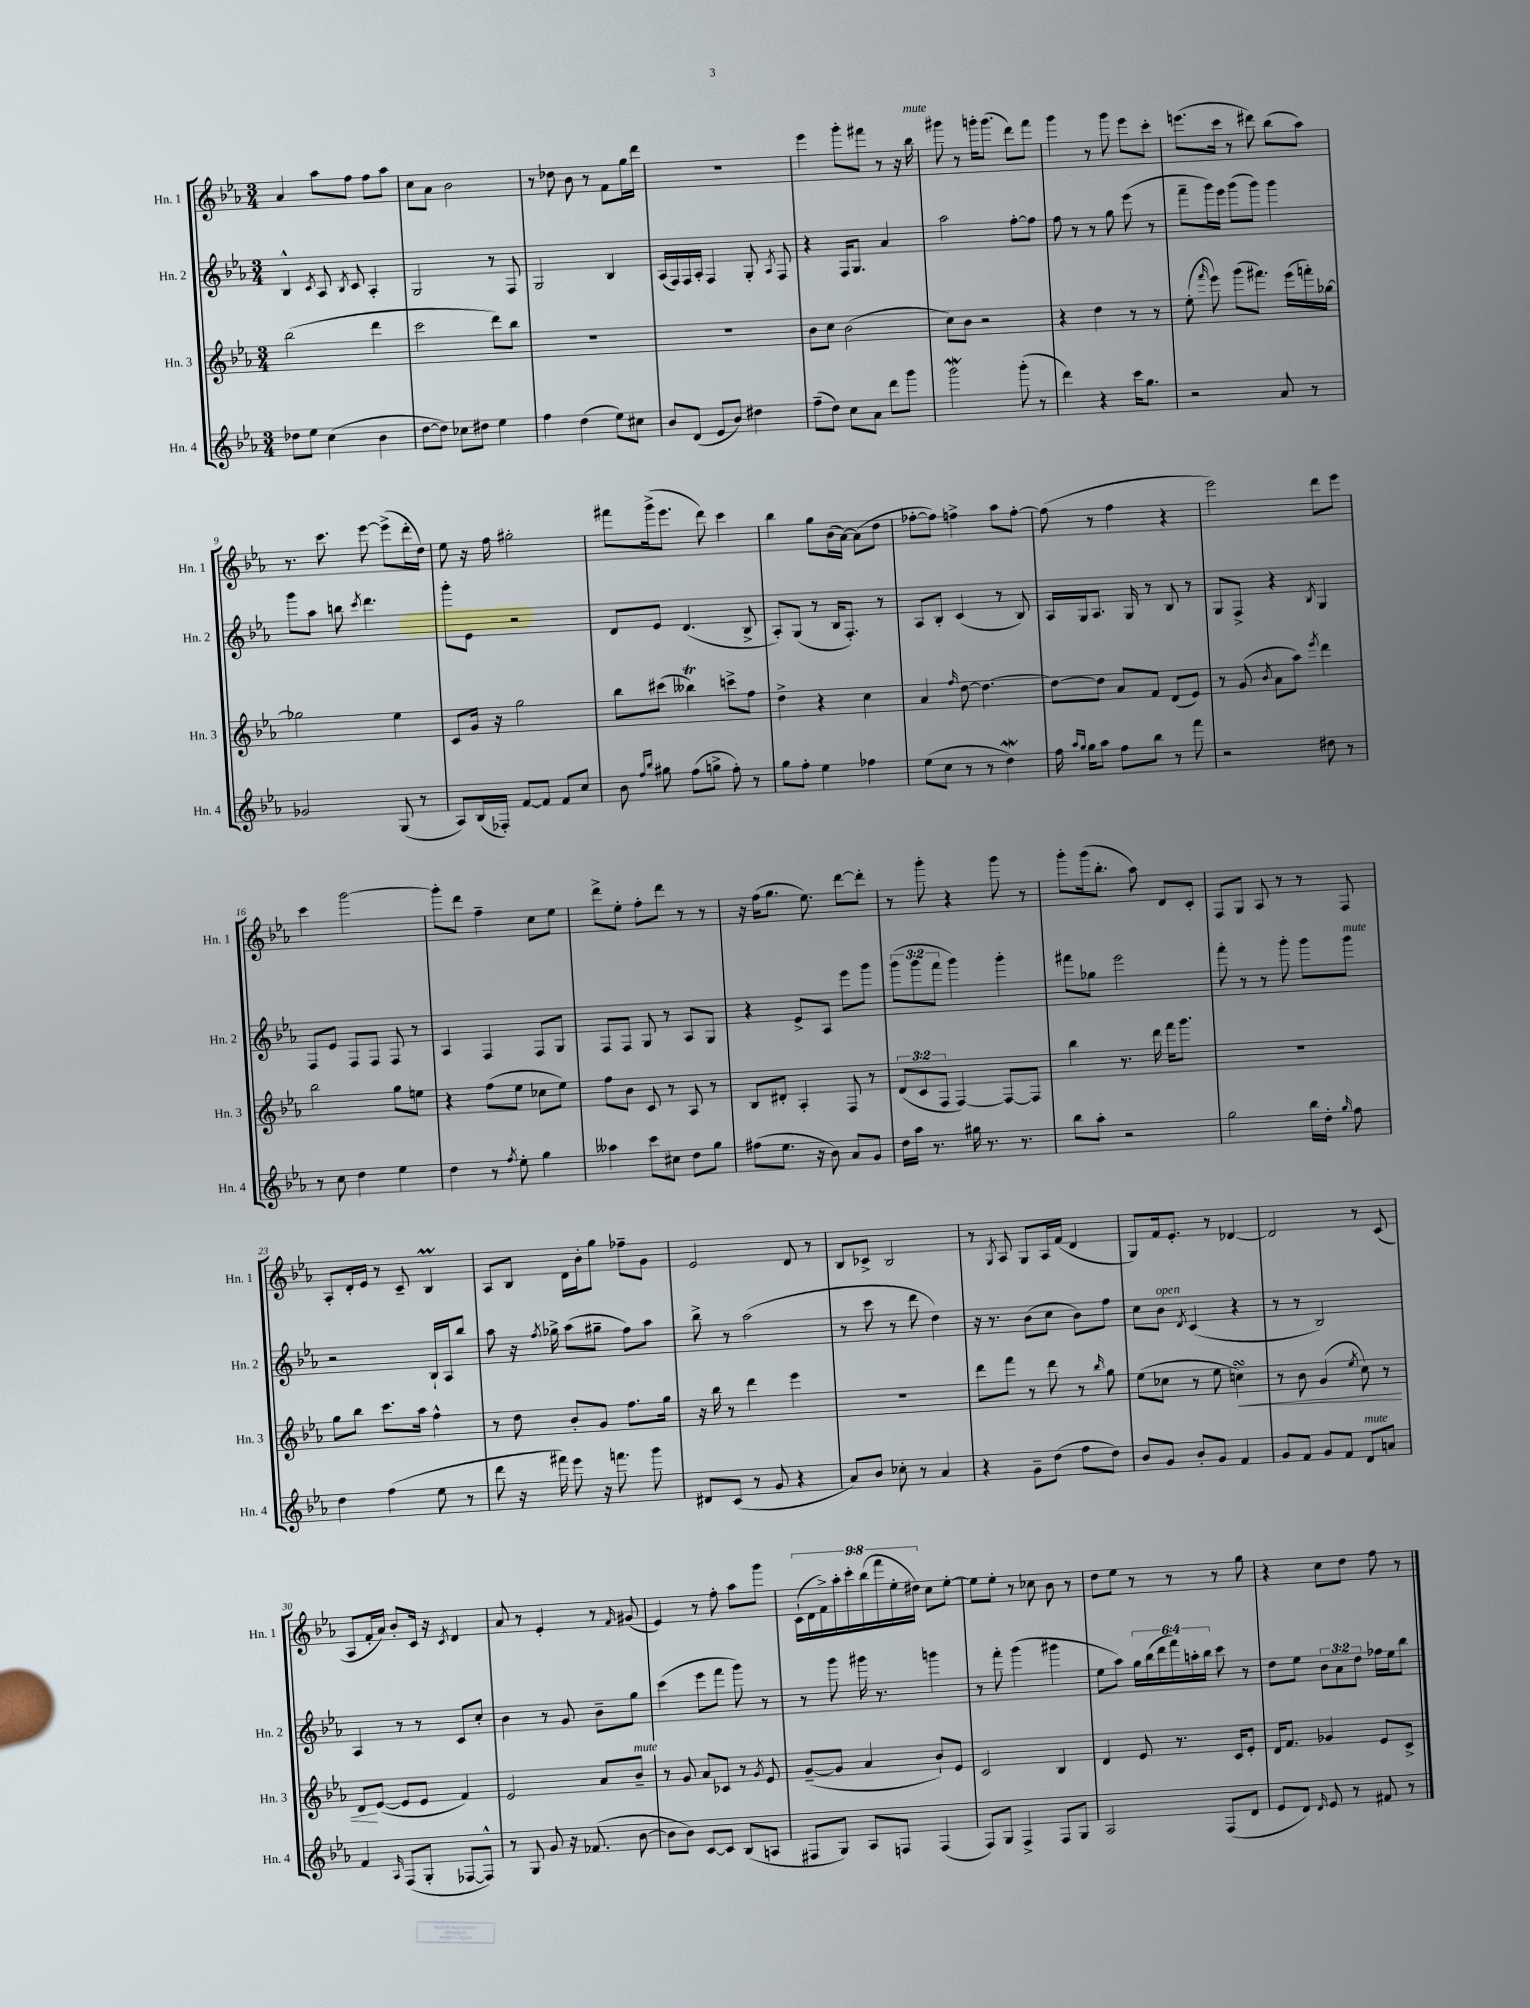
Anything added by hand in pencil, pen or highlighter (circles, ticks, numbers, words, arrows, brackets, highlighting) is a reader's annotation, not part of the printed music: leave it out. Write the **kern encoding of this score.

**kern	**kern	**dynam	**kern	**kern
*part4	*part3	*part3	*part2	*part1
*staff4	*staff3	*staff3	*staff2	*staff1
*I"Hn. 4	*I"Hn. 3	*	*I"Hn. 2	*I"Hn. 1
*I'Hn. 4	*I'Hn. 3	*	*I'Hn. 2	*I'Hn. 1
*clefG2	*clefG2	*	*clefG2	*clefG2
*k[b-e-a-]	*k[b-e-a-]	*	*k[b-e-a-]	*k[b-e-a-]
*M3/4	*M3/4	*	*M3/4	*M3/4
=1	=1	=1	=1	=1
8dd-X\L	(2bb-\	.	4B-^^/	4a-/
8ee-\J	.	.	.	.
.	.	.	8qc/	.
(4cc\	.	.	8A-/	8aa-\L
.	.	.	8qB-/	.
.	.	.	8c/	8ff\J
4b-\	4ddd\	.	4A-'/	8ff\L
.	.	.	.	8aa-\J
=2	=2	=2	=2	=2
[8dd\L	2ccc\	.	2G/	8cc\L
8dd\J])	.	.	.	8a-\J
8cc-X\L	.	.	.	2b-\
8dd#X\J	.	.	.	.
4ee-\	8ddd\L)	.	8r	.
.	8bb-\J	.	8F/	.
=3	=3	=3	=3	=3
4ff\	2.r	.	2G/	8r
.	.	.	.	8dd-X\
(4dd\	.	.	.	8b-\
.	.	.	.	8r
8ee-\L)	.	.	4B-/	8f\L
8cc#X\J	.	.	.	16gg\L
.	.	.	.	16ddd\JJ
=4	=4	=4	=4	=4
8b-/L	2.r	.	(16A-/LL	2.r
.	.	.	16F/)	.
(8d/J	.	.	16F/	.
.	.	.	16A-'/JJ	.
8e-/L	.	.	4F/	.
8b-/J)	.	.	.	.
4dd#X\	.	.	8G'/	.
.	.	.	8qA-/	.
.	.	.	8F/	.
=5	=5	=5	=5	=5
(8ff~\L	8b-\L	.	4r	4eee-\
8dd\J)	8cc\J	.	.	.
8cc\L	(2b-\	.	16F/KL	8ggg'\L
.	.	.	8.G/J	.
8a-\J	.	.	.	8fff#X\J
8ddd\L	.	.	4a-/	8r
8ggg\J	.	.	.	16r
!	!	!	!	!LO:TX:a:i:t=mute
.	.	.	.	16bb-\
=6	=6	=6	=6	=6
2gggW\	8cc\L)	.	2aa-\	8ggg#X\
.	8b-\J	.	.	8r
.	2r	.	.	16gggn'\KL
.	.	.	.	(8.ggg\J
(8ggg'\	.	.	[8ff'\L	8ddd\L)
8r	.	.	8ff\J]	8fff\J
=7	=7	=7	=7	=7
4ddd\)	4r	.	8ff\	4ggg\
.	.	.	8r	.
4r	4dd\	.	8r	8r
.	.	.	8gg\	8ggg\
16ccc\KL	8r	.	(8eee-\	8eee-\L
8.gg\J	.	.	.	.
.	8r	.	8r	8ccc'\J
=8	=8	=8	=8	=8
2r	(8ee-'\	.	8fff~\L	(8.eeen\L
.	16qqfff/	.	.	.
.	8eee-\)	.	16ggg\L)	.
.	.	.	16eee-\JJ	16ccc\Jk
.	(8ggg\L	.	(8ggg\L	8r
.	8.fff#X\J)	.	8ggg\J)	8ddd#X\)
8a-/	.	.	4ggg\	(8bb-\L
.	(16eee-\LL	.	.	.
8r	16fffn'\)	.	.	8aa-\J)
.	[16gg-X\JJ	.	.	.
!!LO:LB:g=z
=9	=9	=9	=9	=9
2g-X/	2gg-X\]	.	8ggg\L	8.r
.	.	.	8aa-\J	.
.	.	.	.	8.ccc\
.	.	.	8bbn\	.
.	.	.	8qccc/	.
.	.	.	4.ddd\	[8eee-\
(8G/	4ee-\	.	.	(8eee-^\L]
8r	.	.	.	16ddd'\L
.	.	.	.	16dd\JJ)
=10	=10	=10	=10	=10
8A-/L)	8c/L	.	8ggg'\L	8ee-\
(16B-/L	16g/Jk	.	8e-\J	16r
16F-X'/JJ)	16r	.	.	16ff\
[8f/L	2gg\	.	2r	2gg#X'\
8f/J]	.	.	.	.
8f/L	.	.	.	.
8cc/J	.	.	.	.
=11	=11	=11	=11	=11
8b-\	8bb-\L	.	8d/L	8fff#X\L
16qqff/LL	.	.	.	.
16qqbb-/JJ	.	.	.	.
8gg#X\	(8ccc#X\J	.	8e-/J	(16ggg^\k
.	.	.	.	8.eee-\J
(8ff\L	4bb--XT\)	.	(4.d/	.
8ggn^\J	.	.	.	8ddd\)
8ff'\)	8cccn^\L	.	.	4ccc\
8r	8ff\J	.	8B-^/	.
=12	=12	=12	=12	=12
8gg\L	4dd^\	.	8A-'/L)	4bb-\
8ff'\J	.	.	(8G/J	.
4ee-\	4r	.	8r	8gg\L
.	.	.	16B-/KL	(16b-\L
.	.	.	8.F'/J)	[16a-\JJ)
4ff-X\	4cc\	.	.	(8a-\L]
.	.	.	8r	8dd\J
=13	=13	=13	=13	=13
(8ee-\L	4a-/	.	8A-/L	[8ff-X'\L
8cc\J	.	.	8B-'/J	8ff-\J])
.	16qqff/	.	.	.
8r	[8dd\	.	(4c/	4ffn^\
8r	4.dd\_	.	.	.
4ddW\)	.	.	8r	8aa-\L
.	.	.	8B-/)	[8ff'\J
=14	=14	=14	=14	=14
16ff\	8dd\L_	.	16A-/LL	(8ff\]
16qqaa-/LL	.	.	.	.
16qqgg/JJ	.	.	.	.
16gg\KL	.	.	16G/J	.
8aa-\J	8dd\J]	.	8.A-/J	8r
8ff\L	8a-/L	.	.	4ff\
.	.	.	16G/	.
8bb-\J	8f/J	.	8r	.
8r	(8d/L	.	8B-/	4r
8fff\	8e-/J)	.	8r	.
=15	=15	=15	=15	=15
2r	8r	.	8G/L	2eee-\)
.	(8g/	.	8F^/J	.
.	8qb-/	.	.	.
.	8a-\L	.	4r	.
.	8aa-\J)	.	.	.
.	8qeee-/	.	8qB-/	.
8dd#X\	4ddd\	.	4G/	8ddd\L
8r	.	.	.	8eee-\J
!!LO:LB:g=z
=16	=16	=16	=16	=16
8r	2bb-\	.	8F/L	4ccc\
8cc\	.	.	8e-/J	.
4dd\	.	.	8F/L	[2ggg\
.	.	.	8F/J	.
4ee-\	8gg\L	.	8F/	.
.	8een\J	.	8r	.
=17	=17	=17	=17	=17
4dd\	4r	.	4A-/	8ggg'\L]
.	.	.	.	8ddd\J
8r	(8ff\L	.	4F/	4ff~\
8qff/	.	.	.	.
8ee-'\	8ee-\J	.	.	.
4gg\	8cc-X\L	.	8F/L	8cc\L
.	8ee-\J)	.	8G/J	8ee-\J
=18	=18	=18	=18	=18
4aa--X\	8ff\L	.	8F/L	8ddd^\L
.	8b-\J	.	8F/J	8ee-'\J
8ccc\L	8c/	.	8G/	8ff'\L
8cc#X\J	8r	.	8r	8ddd\J
8dd\L	8A-/	.	8A-/L	8r
8gg\J	8r	.	8G/J	8r
=19	=19	=19	=19	=19
(8ff#X\L	8B-/L	.	4r	16r
.	.	.	.	(16ff\KL
8.ee-\J	8d#X'/J	.	.	8.gg\J
.	4A-'/	.	8e-^/L	.
16r	.	.	.	8.ee-\)
8b-\)	.	.	8A-/J	.
8a-/L	8F/	.	8eee-\L	[8ddd\L
8g/J	8r	.	8ggg\J	8ddd'\J]
=20	=20	=20	=20	=20
16dd\LL	(12d/L	.	(12ggg\L	8r
16aa-\JJ	.	.	.	.
.	12c/	.	12ggg\	.
8.r	.	.	.	8ggg'\
.	12F/J	.	12fff\J	.
.	[4F/)	.	4ggg\)	4r
16gg#X\	.	.	.	.
8.r	.	.	.	.
.	8F/L_	.	4ggg'\	8ggg\
8.r	.	.	.	.
.	8F/J]	.	.	8r
=21	=21	=21	=21	=21
8bb-\L	4bb-\	.	8fff#X\L	8ggg'\L
8aa-'\J	.	.	8gg-X\J	(16ggg\k
.	.	.	.	8.bb-'\J
2r	8.r	.	2eee-\	.
.	.	.	.	8aa-\)
.	16ddd\	.	.	.
.	16fff\KL	.	.	8d/L
.	8.ggg\J	.	.	.
.	.	.	.	8c'/J
=22	=22	=22	=22	=22
2gg\	2.r	.	8fff'\	8F/L
.	.	.	8r	8G/J
.	.	.	8r	8A-/
.	.	.	8ggg'\	8r
16bb-\LL	.	.	8ggg\L	8r
16dd'\JJ	.	.	.	.
16qqgg/	.	.	.	.
!	!	!	!LO:TX:a:i:t=mute	!
8ff\	.	.	8ggg\J	8F/
!!LO:LB:g=z
=23	=23	=23	=23	=23
4dd\	8gg\L	.	2r	8A-'/L
.	8bb-\J	.	.	16d'/L
.	.	.	.	16e-/JJ
(4ff\	8.ccc\L	.	.	8r
.	.	.	.	8c~/
.	16aa-\Jk	.	.	.
8ee-\	4ff^^\	.	16B-`/LL	4B-M/
.	.	.	16A-/J	.
8r	.	.	8bb-/J	.
=24	=24	=24	=24	=24
8ddd\	8r	.	8aa-\	8A-/L
16r	8dd\	.	16r	8B-/J
.	.	.	8qff/	.
16fff#X\)	.	.	16gg-X^\	.
8eee-\	8b-'/L	.	(8aa-\L	16d\LL
.	.	.	.	16b-'\J
16r	8g/J	.	8gg#X~\J	8gg\J
8.fffn\	.	.	.	.
.	8.ff\L	.	8ff\L)	8ff-X~\L
8ggg\	.	.	8aa-\J	8g\J
.	16gg\Jk	.	.	.
=25	=25	=25	=25	=25
8d#X/L	16r	.	8bb-^\	2e-/
.	16bb-\	.	.	.
(8c/J	8r	.	8r	.
8r	4ddd\	.	(2aa-\	.
8g/	.	.	.	.
4r	4eee-\	.	.	8d/
.	.	.	.	8r
=26	=26	=26	=26	=26
8a-/L)	2.r	.	8r	8B-/L
8b-/J	.	.	8ccc\	8c-X^/J
8cc-X'\	.	.	8r	2B-/
8r	.	.	8ddd\	.
4a-/	.	.	4dd\)	.
=27	=27	=27	=27	=27
4r	8ddd\L	.	16r	8r
.	.	.	8.r	.
.	.	.	.	8qG/
.	8fff\J	.	.	8A-/
8g~\L	8r	.	(8b-\L	8G/L
(8dd\J	8ddd\	.	8cc\J	16A-/L
.	.	.	.	(16f/JJ
8ff\L	8r	.	8b-\L)	4d/
.	16qqbb-/	.	.	.
8dd\J)	8gg\	.	8ff\J	.
=28	=28	=28	=28	=28
8b-/L	(8ee-\L	.	8cc\L	8G/L)
!	!	!	!LO:TX:a:i:t=open	!
8g/J	8cc-X\J	.	8b-\J	16f/k
.	.	.	.	8.e-'/J
.	.	.	8qd/	.
8b-'/L	8r	.	(4c/	.
8g/J	8ee-\	.	.	8r
!	!	!LO:HP:b	!	!
4f/	4ccnsSSS\)	<	4r	[4d-X/
=29	=29	=29	=29	=29
8g/L	8r	.	8r	2d-/]
8f/J	8b-\	.	8r	.
8g/L	(4g/	.	2B-/)	.
8f/J	.	.	.	.
.	8qee-/	.	.	.
!LO:TX:a:i:t=mute	!	!	!	!
8d/L	8cc\)	.	.	8r
8an/J	8r	.	.	(8c/
!!LO:LB:g=z
=30	=30	=30	=30	=30
4f/	8d/L	.	4A-/	8A-/L
.	([8e-/J	[	.	16f'/L
.	.	.	.	16a-/JJ)
16qqA-/	.	.	.	.
(8F/L	8e-/L]	.	8r	8b-'/L
8G'/J	8e-/J	.	8r	16c/Jk
.	.	.	.	16r
.	.	.	.	8qc/
[8F-X/L	4f/)	.	8c/L	4d/
8F-^^/J])	.	.	8cc'/J	.
=31	=31	=31	=31	=31
8r	2e-/	.	4b-\	8a-/
8G/	.	.	.	8r
8g/	.	.	8r	4e-'/
16r	.	.	8g/	.
(8.f-X/	.	.	.	.
.	8a-/L	.	8b-~\L	8r
.	.	.	.	16qqf/
!	!LO:TX:a:i:t=mute	!	!	!
[8b-\	8b-~/J	.	8gg\J	(8g#X/
=32	=32	=32	=32	=32
8b-\L]	8r	.	(4ccc\	4e-/)
8b-\J)	8g/	.	.	.
[8c/L	8a-/L	.	8eee-\L	8r
8c/J]	8c-X/J	.	8fff\J	8ff'\
(8B-/L	8r	.	8ggg\)	8aa-\L
.	8qg/	.	.	.
8An/J	8e-/	.	8r	8ggg\J
=33	=33	=33	=33	=33
8F#X/L	([8g~/L	.	8r	(18c`\LL
.	.	.	.	18d\
.	.	.	.	18f^\)
8G/J)	8g/J]	.	8ggg\	.
.	.	.	.	18aa-'\
.	.	.	.	18ccc'\
8A-/L	4a-/	.	16ggg#X\	.
.	.	.	.	(18bb-\
.	.	.	8.r	.
.	.	.	.	18fff\
8Fn/J	.	.	.	.
.	.	.	.	18ee-'\
.	.	.	.	18dd#X\JJ)
(4F/	8b-`/L)	.	4gggn\	8cc\L
.	8e-/J	.	.	[8ee-'\J
=34	=34	=34	=34	=34
8F/L)	2c/	.	8r	8ee-\L]
8G/J	.	.	8fff'\	8ee-'\J
4F^/	.	.	(4ggg\	8r
.	.	.	.	8cc-X\
8F/L	4B-/	.	4ggg#X\	8b-\
8G/J	.	.	.	8r
=35	=35	=35	=35	=35
2A-/	4d/	.	8ee-\L	8dd\L
.	.	.	8aa-\J)	8ee-\J
.	8e-/	.	24gg\LL	8r
.	.	.	(24bb-\	.
.	.	.	24ddd\	.
.	8.r	.	24fff\)	8r
.	.	.	24aan'\	.
.	.	.	24bb-\JJ	.
(8F/L	.	.	8ccc\	8r
.	16c/KL	.	.	.
8d/J	8e-'/J	.	8r	8gg\
=36	=36	=36	=36	=36
8e-/L	16d/KL	.	8dd\L	4r
.	8.f/J	.	.	.
8d/J)	.	.	8ee-\J	.
16qqd/	.	.	.	.
8e-/	4g-X/	.	12b-\L	8cc\L
.	.	.	12a-\	.
8r	.	.	.	8dd\J
.	.	.	12dd\J	.
8f#X/	8e-/L	.	16ff-X\LL	8ff\
.	.	.	16ee-\J	.
8r	8c^/J	.	8bb-\J	8r
==	==	==	==	==
*-	*-	*-	*-	*-
